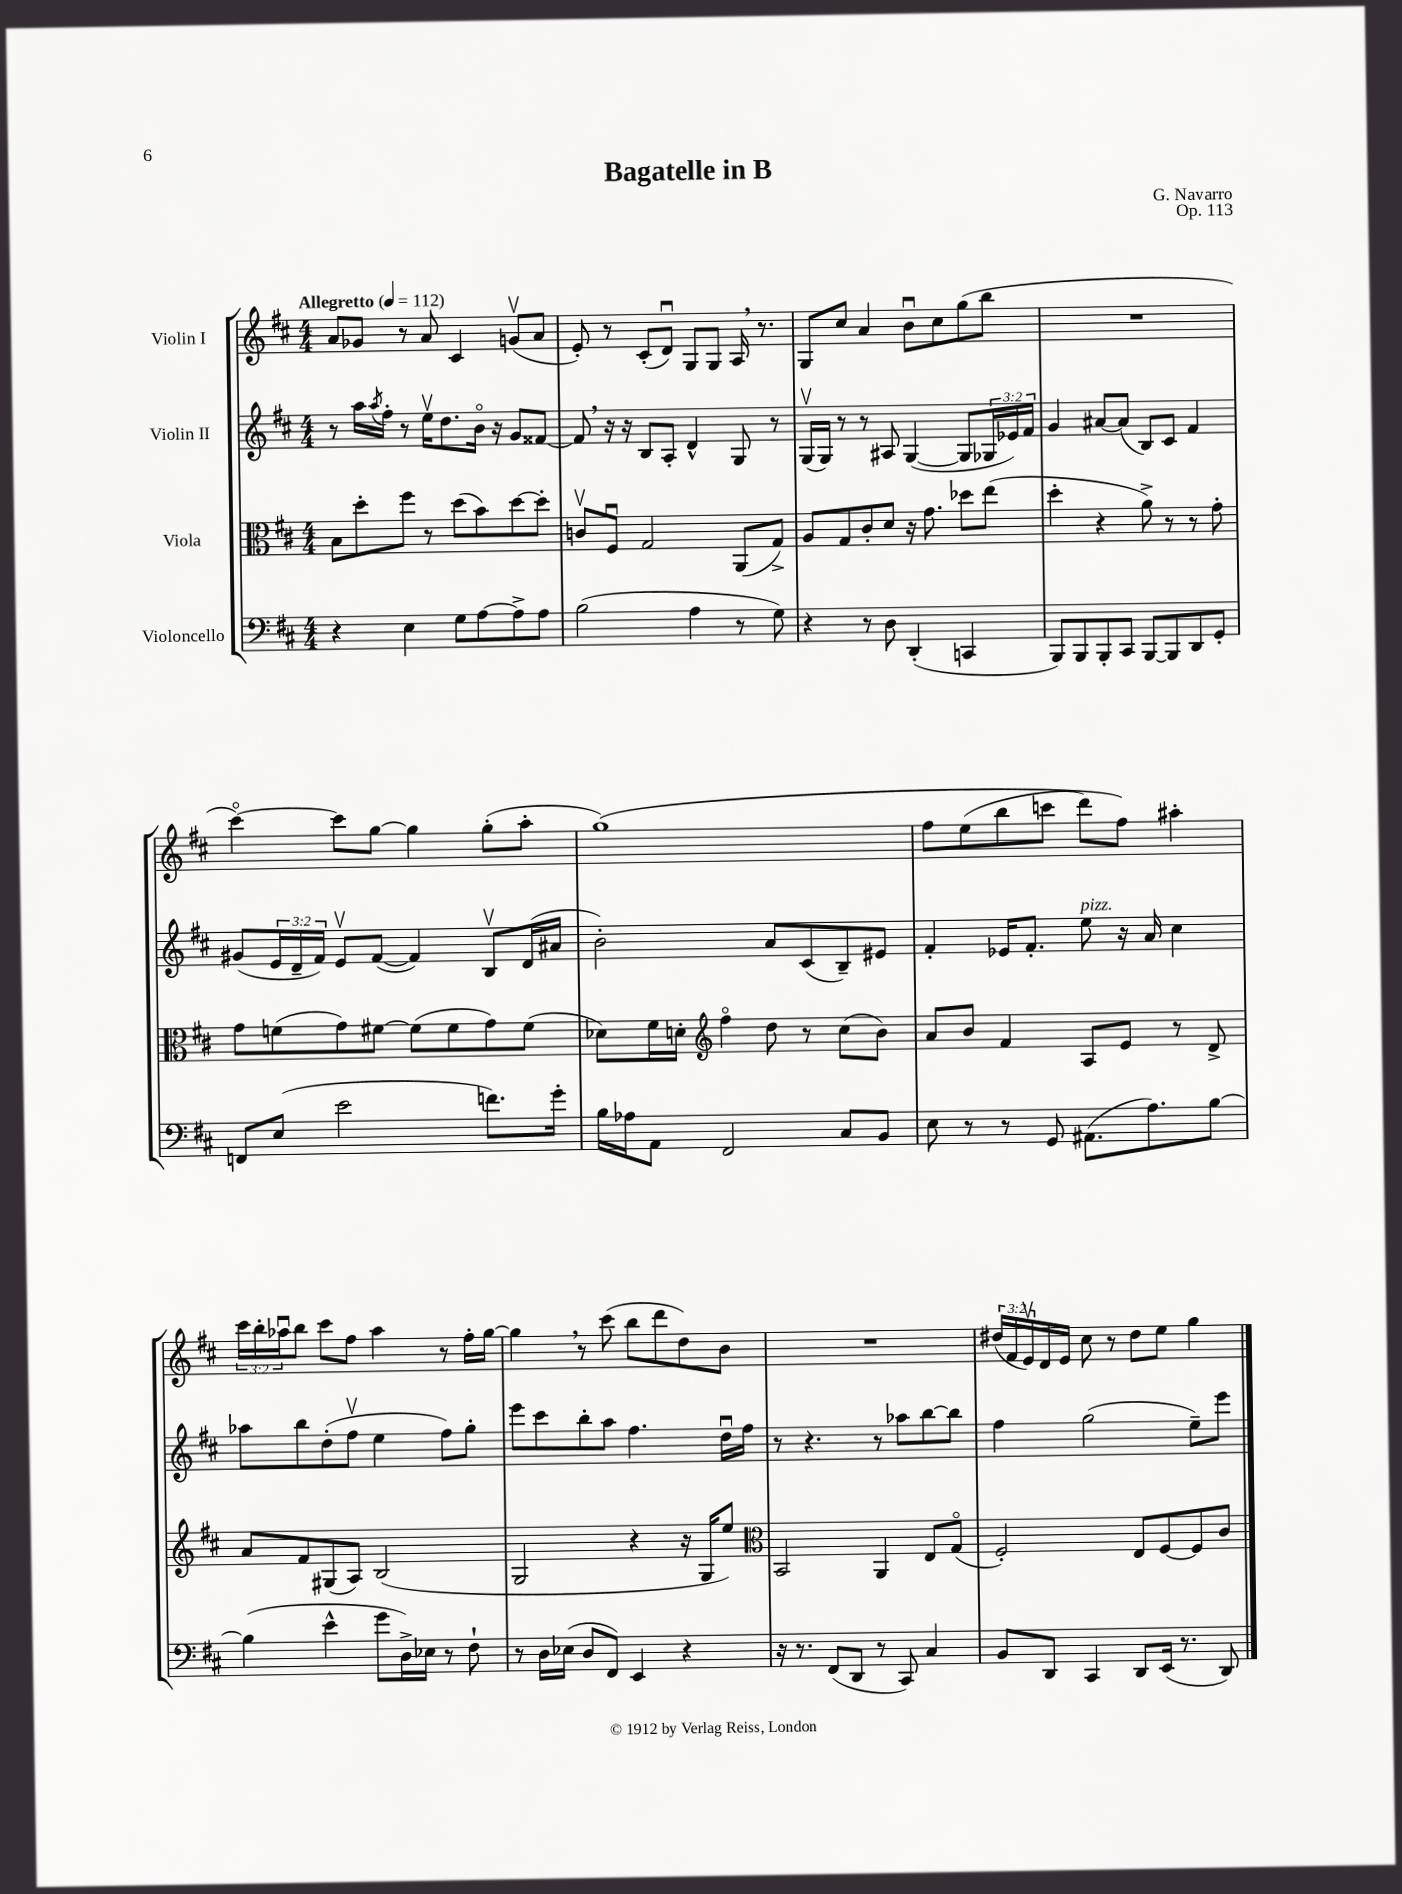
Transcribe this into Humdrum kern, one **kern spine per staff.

**kern	**kern	**kern	**kern
*part4	*part3	*part2	*part1
*staff4	*staff3	*staff2	*staff1
*I"Violoncello	*I"Viola	*I"Violin II	*I"Violin I
*clefF4	*clefC3	*clefG2	*clefG2
*k[f#c#]	*k[f#c#]	*k[f#c#]	*k[f#c#]
*M4/4	*M4/4	*M4/4	*M4/4
*MM112	*MM112	*MM112	*MM112
=1	=1	=1	=1
!	!	!	!LO:TX:a:B:t=Allegretto
4r	8B\L	8r	8a/L
.	8dd'\	16aa\LL	8g-X/J
.	.	8qaa/	.
.	.	16ff#'\JJ	.
4E\	8ff#\J	8r	8r
.	8r	16eev\KL	8a/
.	.	8.dd\	.
8G\L	(8dd\L	.	4c#/
[8A\	8b\)	16b\Jk	.
.	.	16r	.
8A^\]	[8dd\	8g/L	(8gnv/L
8A\J	8dd'\J]	[8f##X/J	8a/J
=2	=2	=2	=2
(2B\	8cnv/L	8f##,/]	8e'/)
.	8F#u/J	16r	8r
.	.	16r	.
.	2G/	8B/L	(8c#'/L
.	.	8A'/J	8du/J)
4A\	.	4d^^/	8G/L
.	.	.	8G/J
8r	(8AA/L	8G/	16A,/
.	.	.	8.r
8G\)	8G^/J)	8r	.
=3	=3	=3	=3
4r	8A/L	(16Gv/LL	8G/L
.	.	16G/JJ)	.
.	8G/	8r	8cc#/J
8r	8c#'/	8r	4a/
8D\	8d/J	8A#X/	.
(4DD'/	16r	([4G/	8bu\L
.	8.g\	.	.
.	.	.	8cc#\
4CCn/	8dd-X\L	8G/L]	(8gg\
.	(8ee\J	24G-X/L	8bb\J
.	.	24e-X/)	.
.	.	24f#/JJ	.
=4	=4	=4	=4
8BBB/L)	4dd'\	4g/	1r
8BBB/	.	.	.
8BBB'/	4r	[8a#X/L	.
8CC#/J	.	(8a#/J]	.
[8BBB/L	8a^\)	8B/L)	.
8BBB/]	8r	8c#/J	.
8DD/	8r	4f#/	.
8GG'/J	8g'\	.	.
!!LO:LB:g=z
=5	=5	=5	=5
8FFn/L	8g\L	(8g#X/L	[4ccc#\)
(8E/J	(8fn\	24e/L	.
.	.	24d~/	.
.	.	24f#/JJ)	.
2e\	8g\)	8ev/L	8ccc#\L]
.	[8f#X\J	([8f#/J	[8gg\J
.	(8f#\L]	4f#/])	4gg\]
.	8f#\	.	.
8.fn\L)	8g\)	8Bv/L	(8gg'\L
.	(8f#\J	(16d/L	8aa'\J
16g'\Jk	.	16a#X/JJ	.
=6	=6	=6	=6
16B\LL	8d-X\L)	2b'\)	(1gg)
16A-X\J	.	.	.
8AA\J	16f#\L	.	.
.	16dn'\JJ	.	.
*	*clefG2	*	*
2FF#/	4ff#\	.	.
.	8dd\	8a/L	.
.	8r	(8c#/	.
8C#/L	(8cc#\L	8B~/)	.
8BB/J	8b\J)	8e#X/J	.
=7	=7	=7	=7
8E\	8a/L	4f#'/	8ff#\L
8r	8b/J	.	(8ee\
8r	4f#/	16e-X/KL	8bb\
.	.	8.f#'/J	.
8GG/	.	.	8cccn\J
!	!	!LO:TX:a:i:t=pizz.	!
(8.AA#X\L	8A/L	8ee\	8ddd\L)
.	8e/J	16r	8ff#\J)
8.A\)	.	16a/	.
.	8r	4cc#\	4aa#X'\
[8B\J	8d^/	.	.
!!LO:LB:g=z
=8	=8	=8	=8
(4B\]	8a/L	8aa-X\L	24ccc#\LL
.	.	.	24bb'\
.	.	.	24aa-Xu\J
.	8f#/	8bb\	8bb\J
4e^^\	(8G#X/	(8dd'\	8ccc#\L
.	8A/J)	8ff#v\J	8ff#\J
8g\L	(2B/	4ee\	4aa-\
16D^\L)	.	.	.
16E-X\JJ	.	.	.
8r	.	8ff#\L)	8r
8F#`\	.	8gg'\J	16ff#'\LL
.	.	.	[16gg\JJ
=9	=9	=9	=9
8r	2G/	8eee\L	4gg,\]
16D\LL	.	8ccc#\	.
(16E-X\JJ	.	.	.
8D/L	.	8bb'\	8r
8FF#/J)	.	8aa\J	(8ccc#\
4EE/	4r	4.ff#\	8bb\L
.	.	.	8ddd\
4r	16r	.	8dd\)
.	16G/KL	.	.
.	8ee/J)	16ddu\LL	8b\J
.	.	16ff#\JJ	.
=10	=10	=10	=10
*	*clefC3	*	*
16r	2BB/	8r	1r
8.r	.	.	.
.	.	4.r	.
(8FF#/L	.	.	.
8DD/J	.	.	.
8r	4AA/	8r	.
8CC#/)	.	8aa-X\L	.
4C#/	8E/L	[8bb\	.
.	(8G/J	8bb\J]	.
=11	=11	=11	=11
8BB/L	2F#'/)	4ff#\	(24dd#X/LL
.	.	.	24f#/
.	.	.	24ev/)
8DD/J	.	.	16d/
.	.	.	16e/JJ
4CC#/	.	(2gg\	8cc#\
.	.	.	8r
8DD/L	8E/L	.	8dd#\L
(16EE/Jk	[8F#/	.	8ee\J
8.r	.	.	.
.	8F#/]	8ee~\L)	4gg\
8DD/)	8c#/J	8eee\J	.
==	==	==	==
*-	*-	*-	*-
